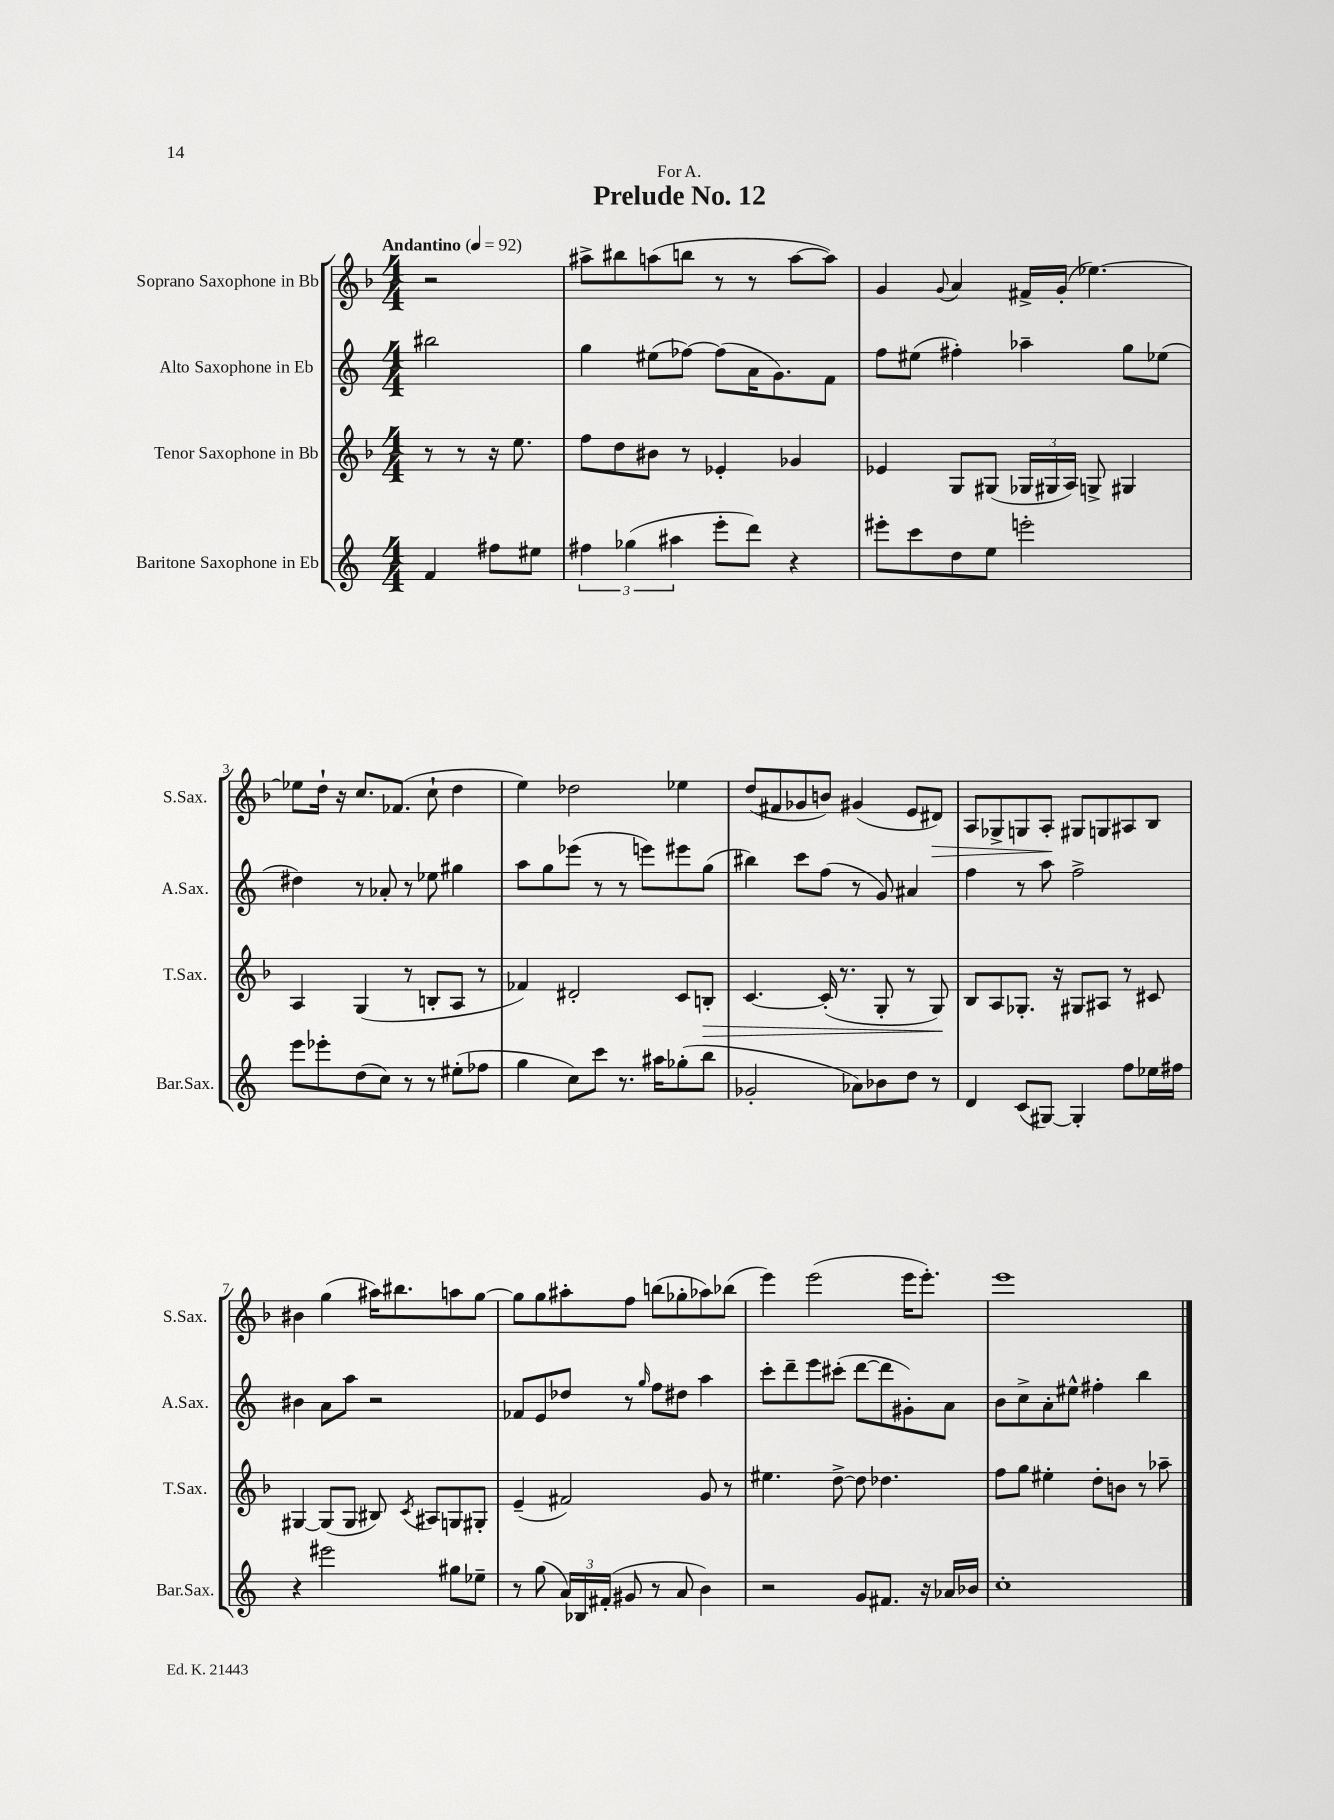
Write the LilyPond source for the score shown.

\header { title = "Prelude No. 12" dedication = "For A." }
<<
\new StaffGroup <<
\new Staff = "s0" \with { instrumentName = "Soprano Saxophone in Bb" shortInstrumentName = "S.Sax." } {
    \clef treble \key f \major \numericTimeSignature \time 4/4 \partial 2 \tempo "Andantino" 4 = 92
    \autoBeamOff r2 |
    ais''8[-> bis''8 a''8( b''8] r8 r8 a''8[~ a''8]) |
    g'4 \appoggiatura { g'8 } a'4 fis'16[-> g'16]-.( ees''4.~) |
    ees''8[ d''16]-! r16 c''8.[ fes'8.]( c''8-! d''4 |
    e''4) des''2 ees''4 |
    d''8[( fis'8 ges'8 b'8]) gis'4( e'8[ dis'8]\>) |
    a8[ ges8-> g8 a8]-.\! gis8[ g8 ais8 bes8] |
    bis'4 g''4( ais''16[) bis''8. a''8 g''8]~ |
    g''8[ g''8 ais''8-. f''8] b''8[( ges''8-. aes''8) bes''8]( |
    e'''4) e'''2( e'''16[ e'''8.]-.) |
    e'''1 \bar "|." |
}
\new Staff = "s1" \with { instrumentName = "Alto Saxophone in Eb" shortInstrumentName = "A.Sax." } {
    \clef treble \key c \major \numericTimeSignature \time 4/4 \partial 2
    \autoBeamOff bis''2 |
    g''4 eis''8[( fes''8]~) fes''8[( a'16 g'8.) f'8] |
    f''8[ eis''8]( fis''4-.) aes''4-- g''8[ ees''8]( |
    dis''4) r8 aes'8-. r8 ees''8 gis''4 |
    a''8[ g''8 ees'''8]( r8 r8 e'''8[) eis'''8 g''8]( |
    bis''4) c'''8[ f''8]( r8 g'8) ais'4 |
    f''4 r8 a''8 f''2-> |
    bis'4 a'8[ a''8] r2 |
    fes'8[ e'8 des''8] r8 \grace { g''16 } f''8[ dis''8] a''4 |
    c'''8[-. d'''8-- e'''8 cis'''8]-.( d'''8[~ d'''8 gis'8-.) a'8] |
    b'8[ c''8-> a'8-. eis''8]-^ fis''4-. b''4 \bar "|." |
}
\new Staff = "s2" \with { instrumentName = "Tenor Saxophone in Bb" shortInstrumentName = "T.Sax." } {
    \clef treble \key f \major \numericTimeSignature \time 4/4 \partial 2
    \autoBeamOff r8 r8 r16 e''8. |
    f''8[ d''8 bis'8] r8 ees'4-. ges'4 |
    ees'4 g8[ gis8]( \tuplet 3/2 { ges16[ gis16 a16]) } g8-> gis4 |
    a4 g4( r8 b8[-. a8] r8 |
    fes'4) dis'2-. c'8[ b8]-.\> |
    c'4.~ c'16-.( r8. g8-. r8 g8\!) |
    bes8[ a8 ges8.]-. r16 gis8[ ais8] r8 cis'8 |
    gis4~ gis8[( gis8] bis8) \acciaccatura { c'8 } ais8[ g8 gis8]-. |
    e'4--( fis'2) g'8 r8 |
    eis''4. d''8~-> d''8 des''4. |
    f''8[ g''8] eis''4-. d''8[-. b'8] r8 aes''8-- \bar "|." |
}
\new Staff = "s3" \with { instrumentName = "Baritone Saxophone in Eb" shortInstrumentName = "Bar.Sax." } {
    \clef treble \key c \major \numericTimeSignature \time 4/4 \partial 2
    \autoBeamOff f'4 fis''8[ eis''8] |
    \tuplet 3/2 { fis''4 ges''4( ais''4 } e'''8[-. d'''8]) r4 |
    eis'''8[-. c'''8 d''8 e''8] e'''2-. |
    e'''8[ ees'''8-. d''8( c''8]) r8 r8 eis''8[-.( fes''8] |
    g''4 c''8[) c'''8] r8. ais''16[ ges''8-.( b''8] |
    ges'2-. aes'8[) bes'8 d''8] r8 |
    d'4 c'8[( gis8]~) gis4-. f''8[ ees''16 fis''16] |
    r4 eis'''2 gis''8[ ees''8]-- |
    r8 g''8( \tuplet 3/2 { a'16[) bes16 fis'16]-.( } gis'8 r8 a'8 b'4) |
    r2 g'8[ fis'8.] r16 aes'16[ bes'16] |
    c''1-. \bar "|." |
}
>>
>>
